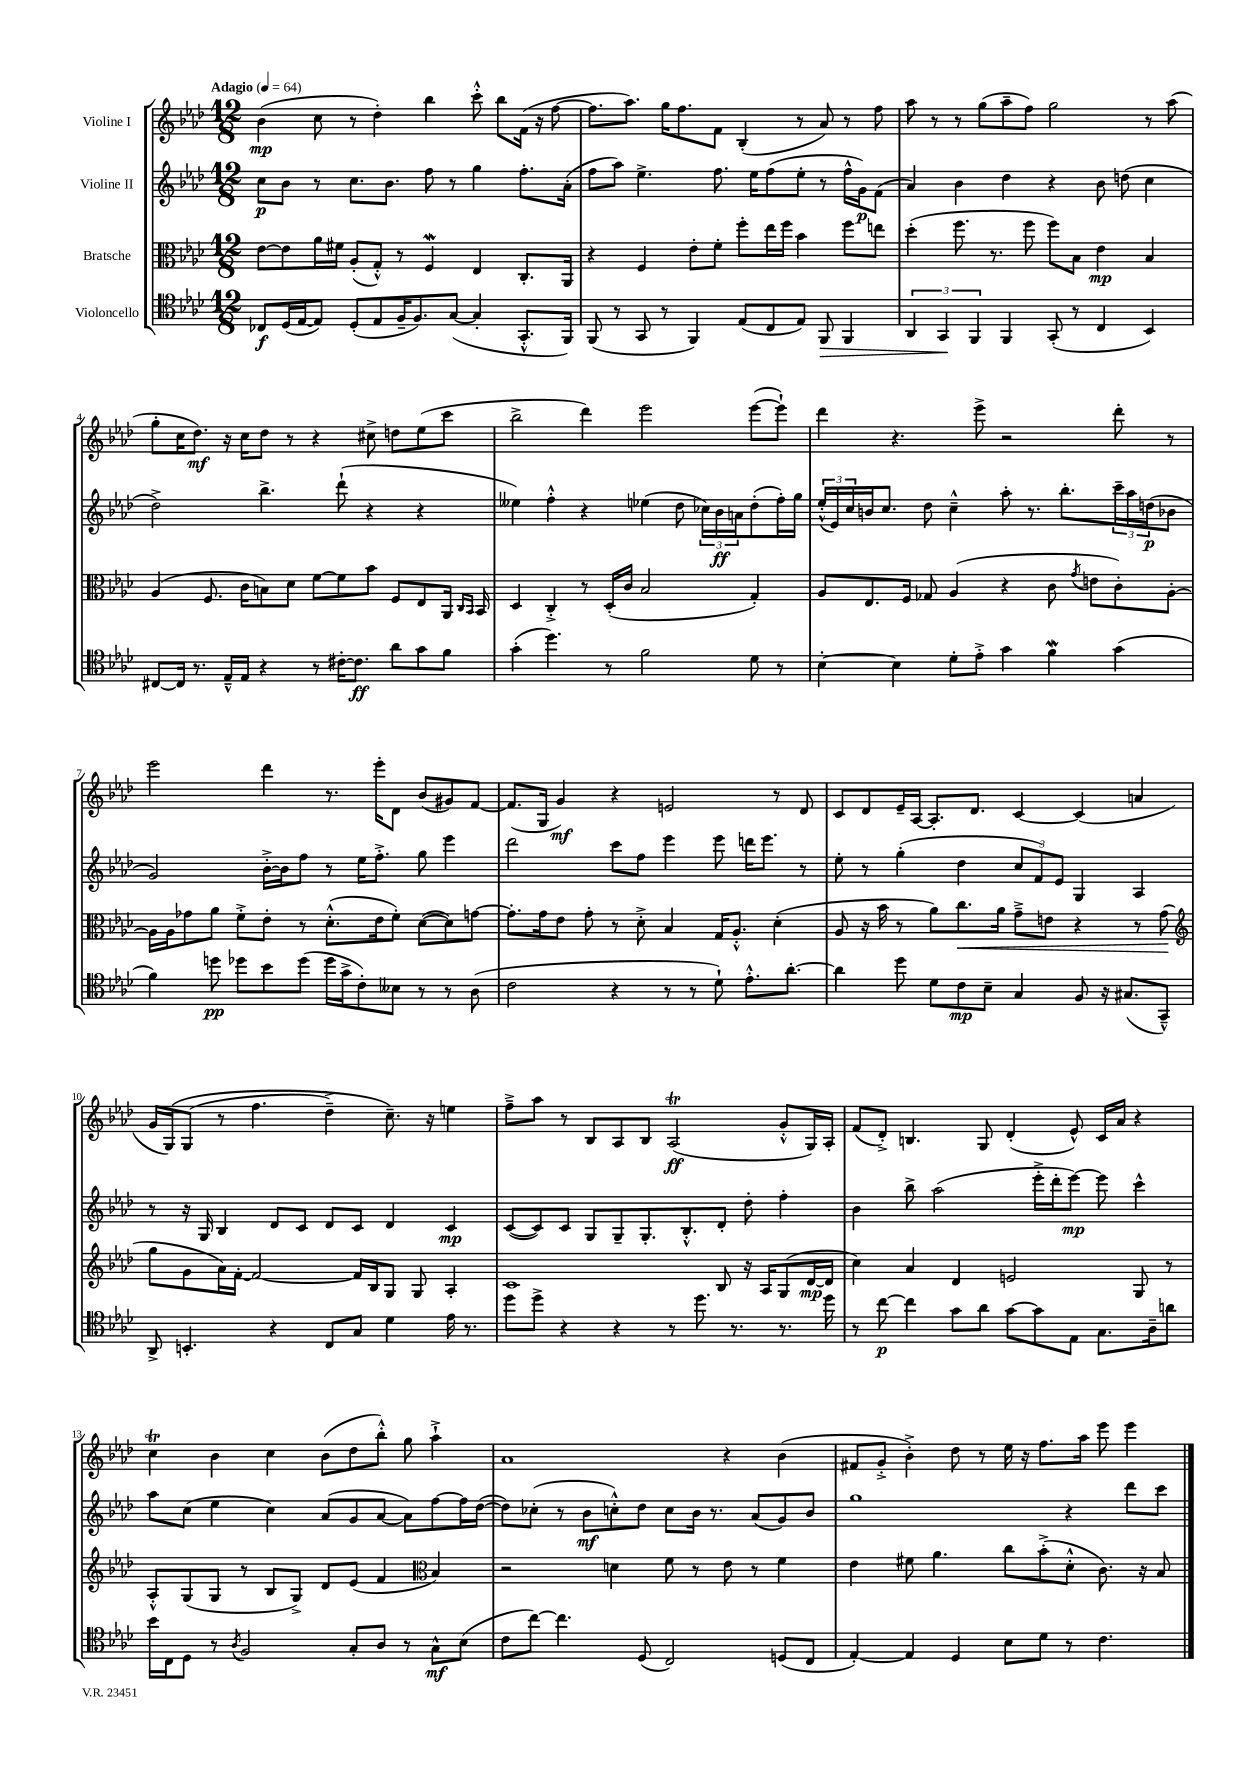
<<
\new StaffGroup <<
\new Staff = "s0" \with { instrumentName = "Violine I" } {
    \clef treble \key aes \major \numericTimeSignature \time 12/8 \tempo "Adagio" 4 = 64
    bes'4\mp( c''8 r8 des''4-.) bes''4 c'''8-.-^ bes''8 f'16( r16 f''8~ |
    f''8. aes''8.) g''16 f''8. f'8 bes4-.( r8 aes'8) r8 f''8 |
    aes''8 r8 r8 g''8( aes''8-- f''8) g''2 r8 aes''8( |
    g''8-. c''16 des''8.\mf) r16 c''16 des''8 r8 r4 cis''8-> d''8 ees''8( c'''8 |
    bes''2-> des'''4) ees'''2 ees'''8~( ees'''8-!) |
    des'''4 r4. ees'''8-> r2 des'''8-. r8 |
    ees'''2 des'''4 r8. ees'''16-. des'8 bes'8( gis'8) f'8~ |
    f'8.( g16 g'4\mf) r4 e'2 r8 des'8 |
    c'8 des'8 ees'16-- aes16~ aes8.-. des'8. c'4~ c'4( a'4 |
    g'16 g16)\( g8( r8 f''4. des''4--->) c''8.--\) r16 e''4 |
    f''8---> aes''8 r8 bes8 aes8 bes8 aes2\trill\ff( g'8-.-^ g16) aes16-. |
    f'8( des'8-.->) b4. g8 des'4-.( ees'8-^) c'16 aes'16 r4 |
    c''4\trill bes'4 c''4 bes'8( des''8 bes''8-.-^) g''8 aes''4-!-> |
    aes'1 r4 bes'4( |
    fis'8 g'8-.-> bes'4-.->) des''8 r8 ees''16 r16 f''8. aes''16 ees'''8 ees'''4 \bar "|." |
}
\new Staff = "s1" \with { instrumentName = "Violine II" } {
    \clef treble \key aes \major \numericTimeSignature \time 12/8
    c''8\p bes'8 r8 c''8. bes'8. f''8 r8 g''4 f''8.-. aes'16-.( |
    f''8 aes''8) ees''4.-> f''8. ees''16 f''8( ees''8-. r8 f''16-^ g'16\p) f'8( |
    aes'4) bes'4 des''4 r4 bes'8 d''8( c''4 |
    des''2->) bes''4.-> des'''8-!( r4 r4 |
    eeses''4) f''4-.-^ r4 ees''4( des''8 \tuplet 3/2 { ces''16) bes'16\ff a'16 } des''8-.( f''16-.) g''16 |
    \tuplet 3/2 { ees''16-.-^( ees'16) c''16 } b'16 c''8. des''8 c''4---^ aes''8-. r8. bes''8.-. \tuplet 3/2 { c'''16-- aes''16 d''16\p( } bes'8 |
    g'2) bes'16~-.-> bes'16 f''8 r8 ees''16 f''8.-.-> g''8 ees'''4 |
    des'''2 c'''8 f''8 ees'''4 ees'''8 d'''16 ees'''8. r8 |
    ees''8-. r8 g''4-.( des''4 \tuplet 3/2 { c''8 f'8) ees'8 } g4 aes4 |
    r8 r16 g16 bes4 des'8 c'8 des'8 c'8 des'4 c'4\mp |
    c'8~( c'8) c'8 g8 g8-- g8.-. bes8.-.-^ des'8-. des''8-. f''4-. |
    bes'4 bes''8-> aes''2( ees'''16-.-> des'''16-. ees'''8~\mp) ees'''8 c'''4-^ |
    aes''8 c''8( ees''4 c''4) aes'8( g'8 aes'8~ aes'8) f''8~ f''16 des''16~( |
    des''8) ces''8-.( r8 bes'8\mf c''8-.-^) des''8 c''8 bes'16 r8. aes'8( g'8) bes'8 |
    g''1 r4 des'''8 c'''8 \bar "|." |
}
\new Staff = "s2" \with { instrumentName = "Bratsche" } {
    \clef alto \key aes \major \numericTimeSignature \time 12/8
    ees'8~ ees'8 aes'16 fis'16 aes8-.( g8-.-^) r8 f4\mordent ees4 c8.-. aes,16 |
    r4 f4 ees'8-. f'8-. f''8-. ees''16 f''16 bes'4 f''8 e''8 |
    des''4-.( f''8. r8. f''8 f''8) bes8 ees'4\mp bes4 |
    aes4( f8. c'16 b8) des'8 f'8~ f'8 bes'8 f8 ees8 aes,16 \grace { c16 bes,16 } bes,16 |
    des4 c4-.-> r8 des16-.( c'16 bes2 g4-.) |
    aes8 ees8. f16 ges8 aes4( r4 c'8 \acciaccatura { g'8 } e'8 c'8-.) aes8~-. |
    aes16 aes16 ges'8 aes'8 f'8-.-> ees'8-. r8 des'8.-.-^( ees'16 f'8-.) des'8~( des'8) g'8~ |
    g'8.-. g'16 ees'8 g'8-. r8 des'8-.-> bes4 g16 aes8.-.-^ des'4-.( |
    aes8 r16 bes'16 r8 aes'8) c''8.\< aes'16 g'8---> e'8 r4 r8 g'8\!( |
    \clef treble g''8 g'8 aes'16) f'16~-. f'2~ f'16 bes16 g8 g8 aes4-. |
    c'1 bes8 r16 aes16 g8( des'16~\mp des'16 |
    c''4) aes'4 des'4 e'2 g8 r8 |
    aes8-.-^ g8( g8 r8 bes8 g8->) des'8 ees'8( f'4 \clef alto bes4) |
    r2 d'4 f'8 r8 ees'8 r8 f'4 |
    ees'4 fis'8 aes'4. c''8 bes'8-.->( des'8-.-^ c'8.) r16 bes8 \bar "|." |
}
\new Staff = "s3" \with { instrumentName = "Violoncello" } {
    \clef tenor \key aes \major \numericTimeSignature \time 12/8
    ces8\f des16( ees16~ ees8) des8-.( ees8 f16-- f8.) g8~( g4-. g,8.-.-^ f,16) |
    f,8( r8 g,8 r8 f,4) ees8( c8 ees8) f,8\> f,4 |
    \tuplet 3/2 { aes,4 g,4\! f,4 } f,4 g,8-.( r8 c4 bes,4) |
    cis8~ cis16 r8. ees16---^ ees16 r4 r8 cis'16~-. cis'8.\ff aes'8 g'8 f'8 |
    g'4-.( des''4.) r8 f'2 des'8 r8 |
    bes4~-. bes4 des'8-. ees'8-.-> g'4 f'4\mordent g'4( |
    f'4) d''8\pp des''8 bes'8 des''8( des''16 g'16-> c'8-.) beses8 r8 r8 aes8( |
    c'2 r4 r8 r8 des'8-!) ees'8.-.-^ aes'8.~-. |
    aes'4 des''8 des'8 c'8\mp bes8-- g4 f8 r16 gis8.( g,8---^) |
    aes,8-> b,4.-. r4 c8 g8 des'4 ees'16 r8. |
    des''8 des''8-> r4 r4 r8 des''8. r8. r8. des''16 |
    r8 c''8~\p c''4 g'8 aes'8 g'8~ g'8 ees8 g8. aes16-- a'8 |
    bes'16 c16 des8 r8 \acciaccatura { aes8 } f2 g8-. aes8 r8 g8-^\mf bes8( |
    c'8 c''8~) c''4. des8( c2) d8( c8 |
    ees4~-.) ees4 des4 bes8 des'8 r8 c'4. \bar "|." |
}
>>
>>
